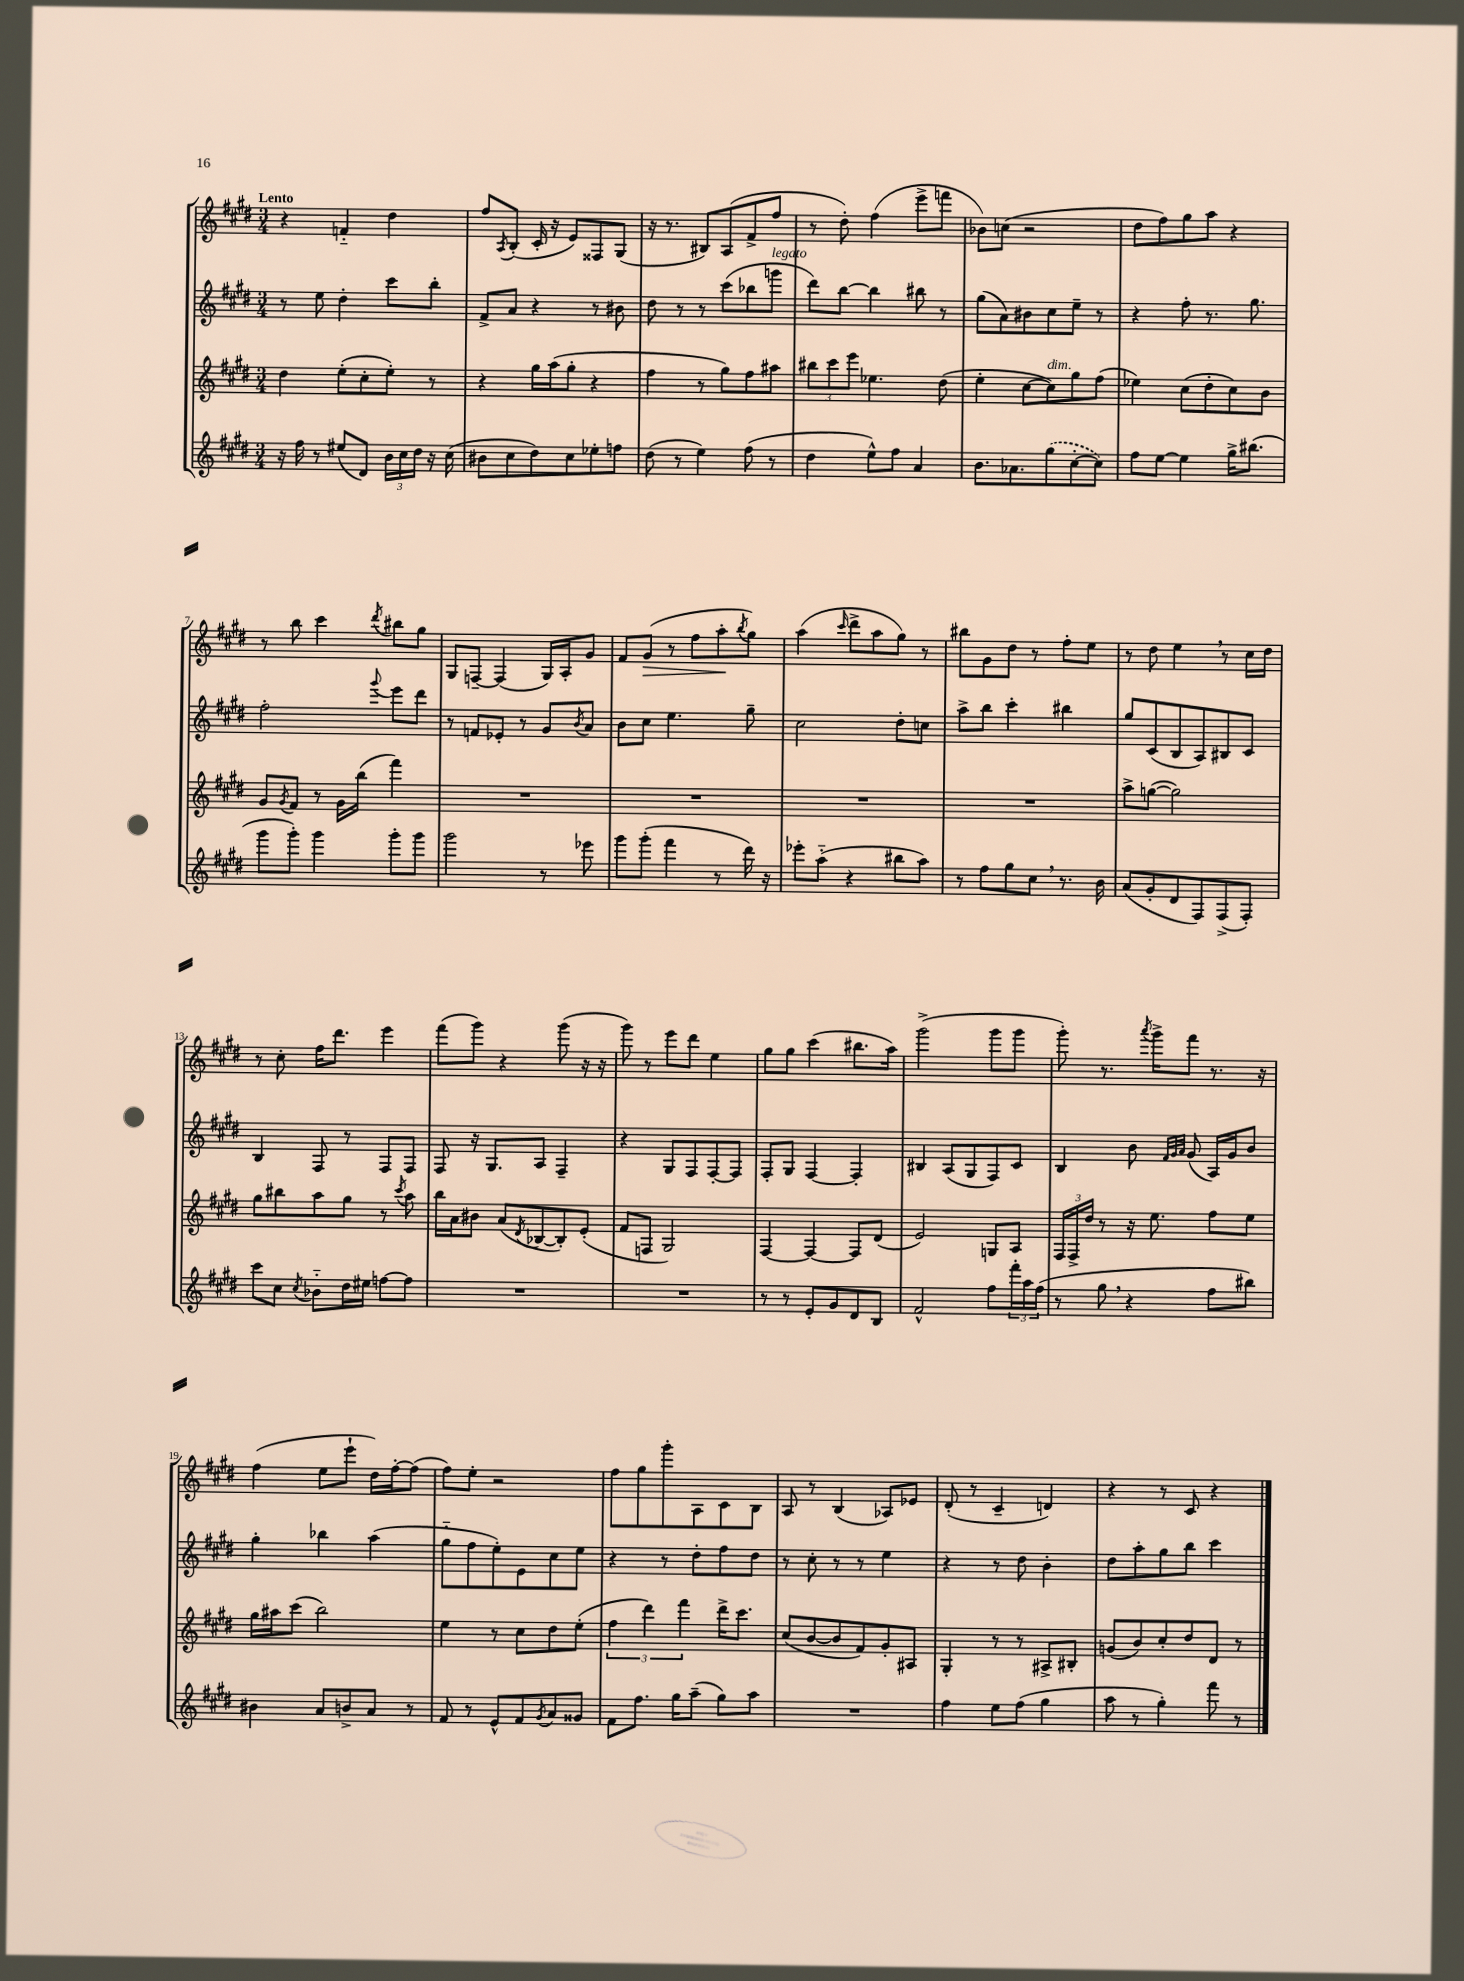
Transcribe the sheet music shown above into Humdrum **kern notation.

**kern	**kern	**kern	**kern
*staff4	*staff3	*staff2	*staff1
*clefG2	*clefG2	*clefG2	*clefG2
*k[f#c#g#d#]	*k[f#c#g#d#]	*k[f#c#g#d#]	*k[f#c#g#d#]
*M3/4	*M3/4	*M3/4	*M3/4
16r	4dd#	8r	4r
16ff#	.	.	.
8r	.	8ee	.
(8ee#	(8ee'	4dd#'	4f'~
8d#)	8cc#'	.	.
24b	8ee')	8ccc#	4dd#
24cc#	.	.	.
24dd#	.	.	.
16r	8r	8bb'	.
(16cc#	.	.	.
=	=	=	=
8b#	4r	8f#^	8ff#
.	.	.	8qA
8cc#	.	8a	(8B'
8dd#)	16gg#	4r	16c#'
.	(16aa	.	16r
8cc#	8gg#'	.	8e)
8ee-'	4r	8r	8F##
8ff	.	8b#	(8G#
=	=	=	=
(8dd#	4ff#	8dd#	16r
.	.	.	8.r
8r	.	8r	.
4ee)	8r	8r	8B#)
.	8gg#)	(8ccc#	(8A
(8ff#	8ff#	8bb-	8f#^
8r	8aa#	8ggg	8ff#
=	=	=	=
4dd#	12bb#	8ddd#)	8r
.	12ccc#	.	.
.	.	[8bb	8dd#')
.	12eee	.	.
8ee^^)	4.ee-	4bb]	(4ff#
8ff#	.	.	.
4a	.	8bb#	8eee^
.	(8dd#	8r	8fff
=	=	=	=
8.b	4ee'	(8gg#	8b-)
.	.	8a)	(8cc
8.a-	.	.	.
.	[8cc#	8b#	2r
(8gg#	8cc#])	8cc#	.
[8cc#'	8gg#	8ee~	.
8cc#])	(8ff#	8r	.
=	=	=	=
8ff#	4ee-)	4r	8dd#
[8ee	.	.	8ff#)
4ee]	(8cc#	8ff#'	8gg#
.	8dd#'	8.r	8aa
16gg#^	8cc#)	.	4r
(8.bb#	.	8.gg#	.
.	8b	.	.
=	=	=	=
8ggg#	8g#	2ff#'	8r
.	8qg#	.	.
8ggg#')	8f#	.	8bb
4ggg#	8r	.	4ccc#
.	16g#	.	.
.	(16bb	.	.
.	.	8qqggg#	8qddd#
8ggg#'	4fff#)	8eee	8bb#
8ggg#	.	8ddd#	8gg#
=	=	=	=
2ggg#	2.r	8r	8G#
.	.	8f	[8F~
.	.	8e-'	(4F]
.	.	8r	.
8r	.	8g#	16G#)
.	.	.	16A'
.	.	8qb	.
8eee-	.	8a	8g#
=	=	=	=
8ggg#	2.r	8b	8f#
(8ggg#'	.	8cc#	(8g#
4fff#	.	4.ee	8r
.	.	.	8ff#
8r	.	.	8aa'
.	.	.	8qbb
16ddd#)	.	8gg#~	8gg#)
16r	.	.	.
=	=	=	=
8eee-'	2.r	2cc#	(4aa
(8aa'~	.	.	.
.	.	.	16qqccc#
4r	.	.	8ddd#^
.	.	.	8aa
8bb#	.	8dd#'	8gg#)
8aa)	.	8cc	8r
=	=	=	=
8r	2.r	8aa^	8bb#
8ff#	.	8bb	8g#
8gg#	.	4ccc#'	8dd#
8cc#	.	.	8r
8.r	.	4bb#	8ff#'
.	.	.	8ee
16b	.	.	.
=	=	=	=
(8a	8aa^	8gg#	8r
8g#'	([8gg	(8c#	8dd#
8d#	2gg])	8B	4ee
8F#)	.	8A)	.
(8F#^	.	8B#	8r
8F#')	.	8c#	16cc#
.	.	.	16dd#
=	=	=	=
8ccc#	8gg#	4B	8r
8cc#	8bb#	.	8cc#'
8qcc#	.	.	.
8b-'~	8aa	8F#	16ff#
.	.	.	8.ddd#
16dd#	8gg#	8r	.
16ee#	.	.	.
[8ff	8r	8F#	4eee
.	8qccc#	.	.
8ff]	8aa	8F#	.
=	=	=	=
2.r	16bb	8F#	(8fff#
.	16a	.	.
.	8b#	16r	8ggg#)
.	.	8.G#	.
.	(8a	.	4r
.	8qd#	.	.
.	[8B-	8A	.
.	8B-'])	4F#~	(8ggg#
.	(8e'	.	16r
.	.	.	16r
=	=	=	=
2.r	8f#	4r	8ggg#)
.	8F	.	8r
.	2G#)	8G#	8eee
.	.	8F#	8ddd#
.	.	[8F#'	4ee
.	.	8F#]	.
=	=	=	=
8r	[4F#	8F#'	8gg#
8r	.	8G#	8gg#
8e'	4F#_	[4F#	(4ccc#
8g#	.	.	.
8d#	8F#]	4F#']	8.bb#
8B	(8d#	.	.
.	.	.	16aa)
=	=	=	=
2f#^^	2e)	4B#	(2ggg#^
.	.	(8A	.
.	.	8G#	.
8ff#	8G	8F#)	8ggg#
24fff#'	8A	8c#	8ggg#
24aa	.	.	.
(24ff#	.	.	.
=	=	=	=
8r	24F#	4B	8ggg#')
.	24F#^	.	.
.	24dd#	.	.
8gg#	8r	.	8.r
4r	16r	8b	.
.	.	.	8qaaa
.	8.ee	.	16ggg#^
.	.	32qqf#	.
.	.	32qqg#	.
.	.	32qqa	.
.	.	(8g#	8fff#
8ff#	8ff#	16A)	8.r
.	.	16g#	.
8bb#)	8ee	8b	.
.	.	.	16r
=	=	=	=
4b#	16gg#	4gg#'	(4ff#
.	16aa#	.	.
.	(8ccc#	.	.
8a	2bb)	4bb-	8ee
8b^	.	.	8eee`
8a	.	(4aa	16dd#)
.	.	.	[16ff#'
8r	.	.	(8ff#]
=	=	=	=
8f#	4ee	8gg#'~	8ff#)
8r	.	8ff#	8ee'
8e^^	8r	8ee')	2r
8f#	8cc#	8e	.
8qg#	.	.	.
8a	8dd#	8cc#	.
8g##	(8ee'	8ee	.
=	=	=	=
8f#	6ff#	4r	8ff#
8.ff#	.	.	8gg#
.	6ddd#)	.	.
.	.	8r	8ggg#'
16gg#	.	.	.
.	6fff#	.	.
(8aa~	.	8dd#'	8A
8gg#)	16ddd#^	8ff#	8c#
.	8.ccc#	.	.
8aa	.	8dd#	8B
=	=	=	=
2.r	(8cc#	8r	8A
.	[8b	8cc#'	8r
.	8b]	8r	(4B
.	8f#)	8r	.
.	8g#'	4ee	8A-)
.	8A#	.	8e-
=	=	=	=
4ff#	4G#'	4r	(8d#'
.	.	.	8r
8ee	8r	8r	4c#~
(8ff#	8r	8dd#	.
4gg#	8A#^	4b'	4d)
.	8B#'	.	.
=	=	=	=
8aa	(8g	8dd#	4r
8r	8b)	8aa'	.
4gg#')	8cc#'	8gg#	8r
.	8dd#	8bb	8c#
8fff#	8d#	4ccc#	4r
8r	8r	.	.
==	==	==	==
*-	*-	*-	*-
